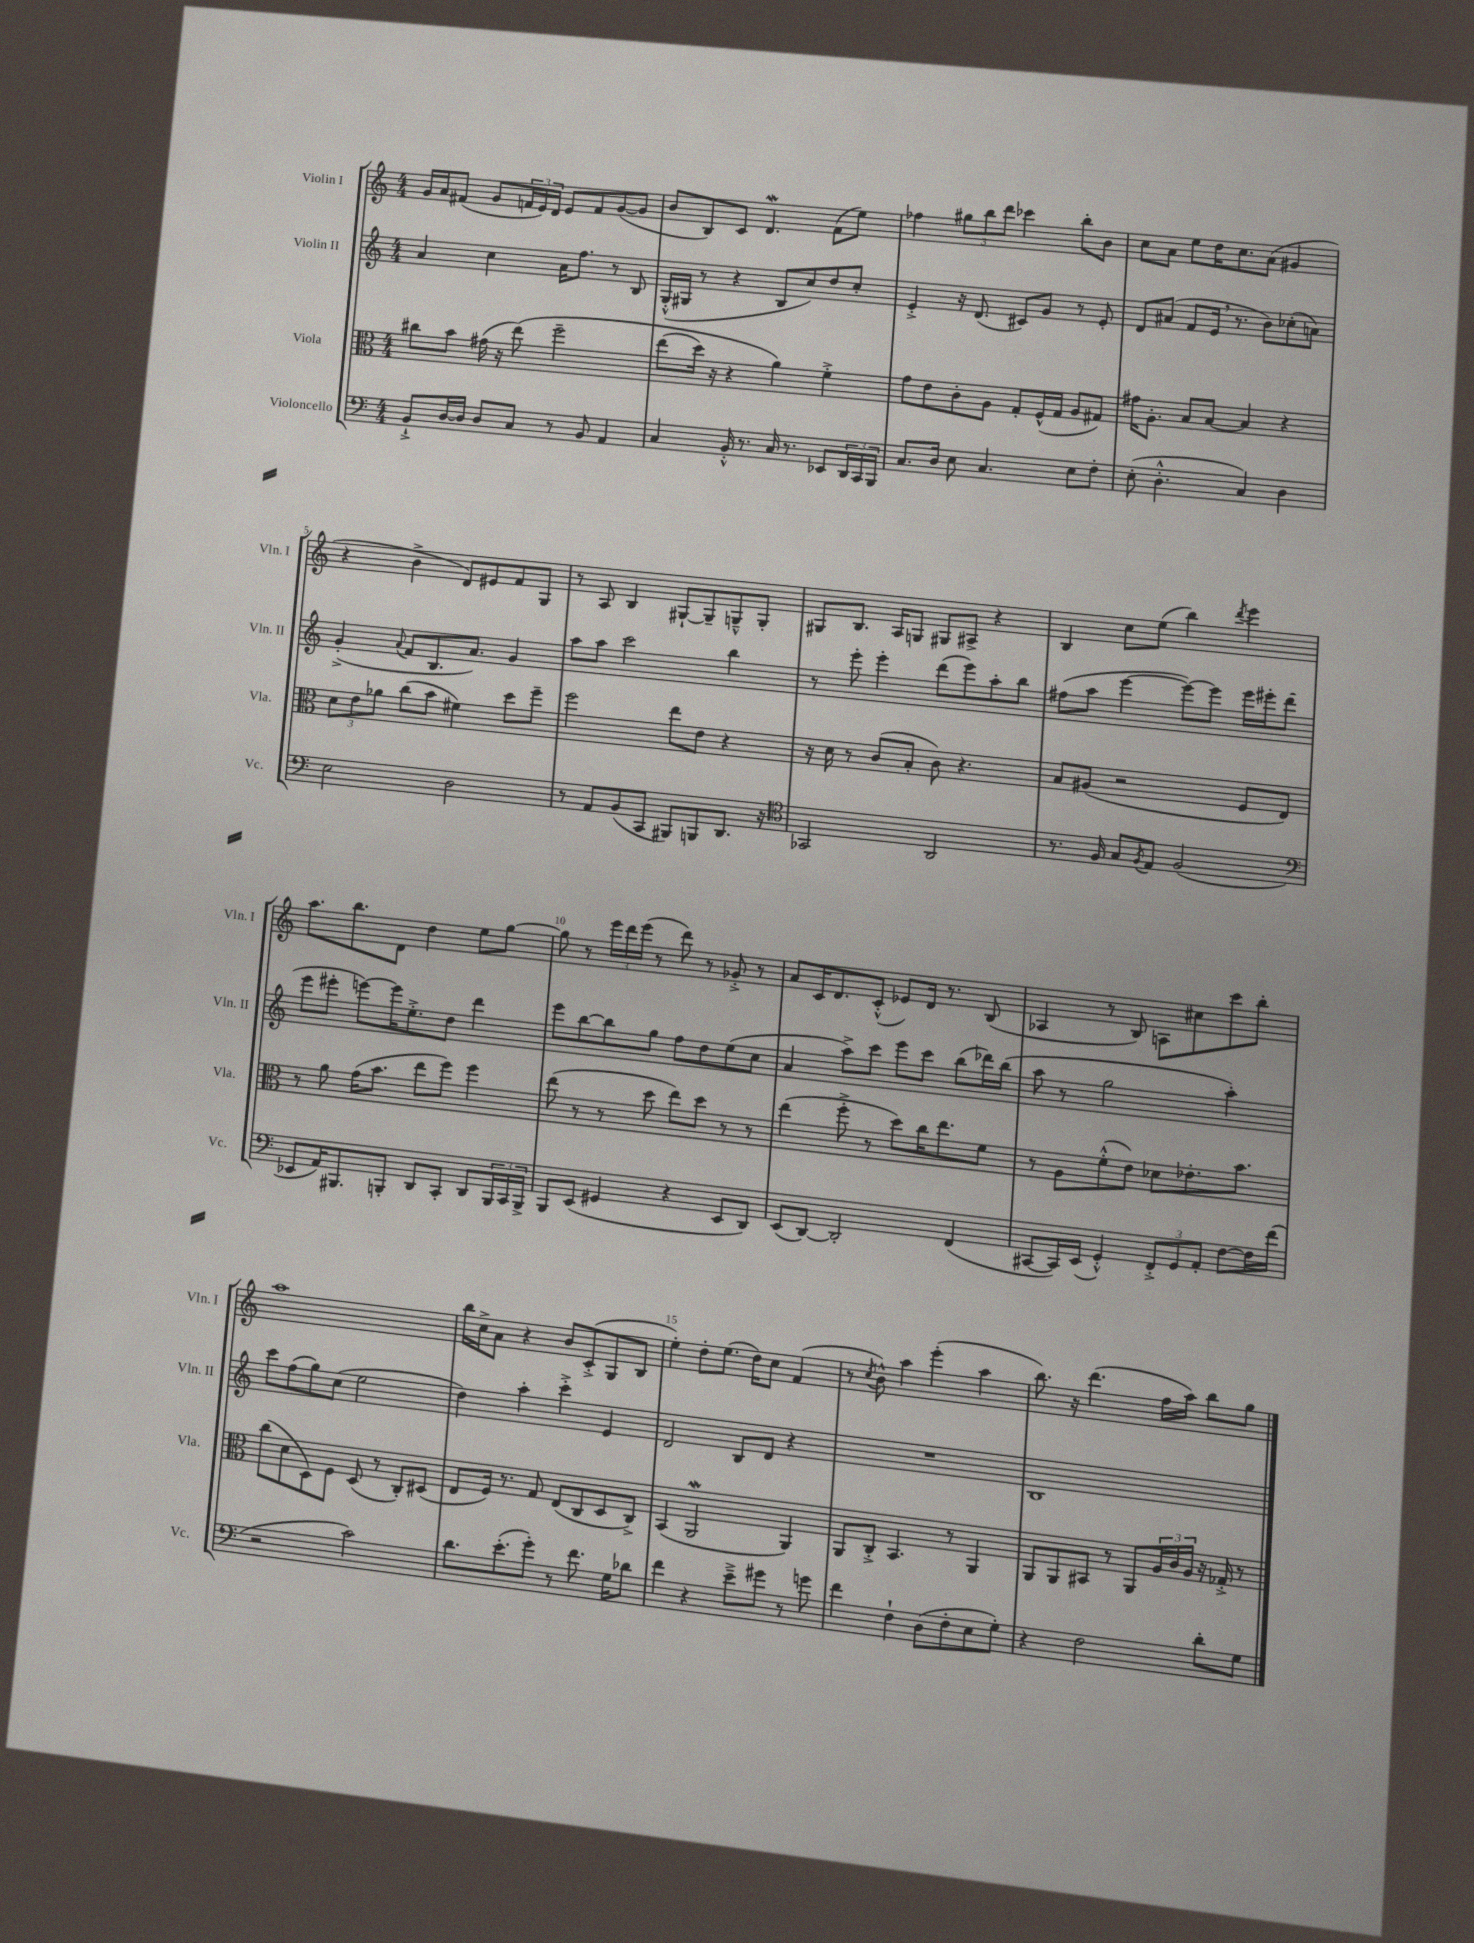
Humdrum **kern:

**kern	**kern	**kern	**kern
*staff4	*staff3	*staff2	*staff1
*clefF4	*clefC3	*clefG2	*clefG2
*k[]	*k[]	*k[]	*k[]
*M4/4	*M4/4	*M4/4	*M4/4
8BB`^/L	8cc#\L	4a/	16g/LL
.	.	.	16a/J
[16D/L	8b\J	.	(8f#/J
16D/]JJ	.	.	.
8D/L	(16g#\	4cc\	8g/L
.	16r	.	.
8C/J	&(8ee\)	.	24f/L
.	.	.	24e/)
.	.	.	24d/JJ
8r	2ff~\	16a\LK	8e/L
.	.	8.ff\J	.
8BB/	.	.	8f/
4AA/	.	8r	([8g/
.	.	8B/	8g/]J
=	=	=	=
4C/	(8ee\L	(16G'^^/LL	8b/L
.	.	16G#/JJ	.
.	16dd\Jk)	8r	8B/)
.	16r	.	.
16BB'^^/	4r	4r	8c/J
8.r	.	.	.
.	.	.	4.d/
16C/	4a\&)	8B/L	.
8.r	.	.	.
.	.	8cc/)	.
8EE-/L	4f'^\	8dd/	(8f\L
24DD/L	.	8cc'/J	8ee\J)
24CC/	.	.	.
24BBB/JJ	.	.	.
=	=	=	=
8.C/L	8g\L	4e'^/	4ff-\
.	8e\	.	.
16D/Jk	.	.	.
8E\	8c'\	16r	12gg#\L
.	.	(8.d/	.
.	.	.	12bb\
4.C/	8A\J	.	.
.	.	.	12ddd\J
.	8G'/L	8c#/L)	4ccc-\
.	(16F^^/L	8g/J	.
.	16G/JJ	.	.
8E\L	8A/L	8r	8bb'\L
8F'\J	8G#/J)	8e'/	8b\J
=	=	=	=
(8E'\	16g#\LK	8d/L	8cc\L
.	8.A'\J	.	.
4.D'^^\	.	(8a#/J	8a\J
.	8B/L	8f/L	8ee\L
.	[8B/J	16e/Jk	16dd\K
.	.	8.r	8.cc\
4C/)	4B/]	.	.
.	.	8b\L)	(8a\J
4D\	4r	(8cc-'\	4g#/
.	.	8a\J)	.
=	=	=	=
2E\	12d\L	(4g'^/	4r
.	12e\	.	.
.	12a-\J	.	.
.	.	8qqa/	.
.	(8cc\L	8f/L	4b^\
.	8b\J	8.B/	.
2D\	4f#\)	.	8d/L)
.	.	8.a/J)	.
.	.	.	8e#/
.	8dd\L	4g/	8f/
.	8ff~\J	.	8G/J
=	=	=	=
8r	2ff\	8aa\L	8r
8AA/L	.	8aa\J	8A/
(8BB/	.	2ccc\	4B/
8CC/J	.	.	.
8BBB#/L)	8ee\L	.	[8G#`/L
8BBB/	8e\J	.	8G#~/]
8.DD/J	4r	4bb\	8G~^^/
.	.	.	8G'/J
16r	.	.	.
=	=	=	=
*clefC4	*	*	*
2GG-/	16r	8r	8G#/L
.	16d\	.	.
.	8r	8eee'\	8.B/J
.	(8c/L	4eee'\	.
.	.	.	16A/LK
.	8B'/J	.	8G/J
2AA/	8c\)	(8ddd\L	8G#/L
.	4.r	8eee\)	8A#^/J
.	.	8aa'\	4r
.	.	8bb\J	.
=	=	=	=
8.r	8B/L	(8ff#\L	4B/
.	(8A#/J	8aa\J	.
16F/	.	.	.
8G/L	2r	[4eee\	8cc\L
8qF/	.	.	.
8E/J	.	.	(8ee\J
(2F/	.	8eee\_L)	4bb\)
.	.	8eee\]J	.
.	.	.	8qddd/
.	8F/L	16eee\LL	4eee\
.	.	16eee#'\J	.
.	8E/J)	(8ddd\J	.
=	=	=	=
*clefF4	*	*	*
8EE-/L	8r	8eee\L	8.aa\L
16AA/K)	8a\	8eee#'\J	.
8.BBB#/	.	.	8.bb\
.	(16g\LK	[8eee\L)	.
.	8.b\J	.	.
8BBB'/J	.	16eee\]K	8d\J
.	.	8.ee'^\	.
8DD/L	8ee\L	.	4dd\
8CC'/J	8ff\J)	8dd\J	.
8DD/L	4ff\	4ddd\	8ee\L
24BBB/L	.	.	[8gg\J
24CC/	.	.	.
24BBB^/JJ	.	.	.
=	=	=	=
8BBB/L	(8ee\	8eee\L	8gg\]
(8EE/J	8r	[8bb\	8r
4GG#/	8r	8bb\]	24eee\LL
.	.	.	24ddd\
.	.	.	(24eee\JJ
.	8dd\	8gg\J	8r
4r	8ee\L)	8ff\L	8ddd\)
.	8dd\J	8dd\	8r
8EE/L	8r	(8ee\	8g-'^/
8DD/J)	8r	8cc\J	8r
=	=	=	=
(8EE/L	(4ee\	4a/	8a/L
[8DD/J)	.	.	16c/K
.	.	.	8.d/
2DD'/]	8ff'^\	8aa^\L)	.
.	8r	8ccc\J	(8c'^^/J
.	8dd\L)	8eee\L	8e-/L)
.	16cc\K	8ccc\J	16d/Jk
.	8.ee\	.	8.r
(4FF/	.	(8bb\L	.
.	8f\J	16ddd-\L)	(8B/
.	.	(16bb\JJ	.
=	=	=	=
[8CC#/L	8r	8aa\	4A-/
16CC#/]L)	8A\L	8r	.
(16EE/JJ	.	.	.
4GG'^^/)	(8f'^^\	2gg\	8r
.	8e\J)	.	8B/)
12FF'^/L	8d-\L	.	8A\L
12GG/	.	.	.
.	8.e-'\	.	8cc#\
12AA'/J	.	.	.
[8F\L	.	4aa'\)	8ccc\
.	8.b\J	.	.
16F\]L	.	.	8bb'\J
(16f\JJ	.	.	.
=	=	=	=
2r	(8cc\L	8ccc\L	1aa
.	8d\	(8ff\	.
.	8D\)	8gg\)	.
.	8F\J	(8cc\J	.
2c\)	(8D/	2ee\	.
.	8r	.	.
.	8C'/L)	.	.
.	(8D#/J	.	.
=	=	=	=
8.d\L	8E/L	4dd\)	16bb\LL
.	.	.	16cc^\J
.	16F/Jk)	.	8a\J
(8.e'\	8.r	.	.
.	.	4aa'\	4r
8g'\J)	8G/	.	.
8r	(8E/L	4ccc'^\	8b/L
8.f\	8C/	.	(8c'^/
.	8D/	4e/	8G/
16G\LK	.	.	.
8d-\J	8C^/J)	.	8B/J
=	=	=	=
4f\	(4BB/	2d/	4ee'\)
4r	2AA/	.	8dd'\L
.	.	.	(8.ee\J
8e~^\L	.	8B/L	.
.	.	.	16dd\LK)
8g#\J	.	8d/J	8cc\J
8r	4AA/)	4r	(4f/
8g\	.	.	.
=	=	=	=
4f\	8AA/L	1r	8r
.	.	.	8qcc/
.	8C'^/J	.	8b^^\)
4F`\	4.BB/	.	4aa\
(8D\L	.	.	(4eee'\
8F'\	8r	.	.
8E\	4AA/	.	4aa\
8G'\J)	.	.	.
=	=	=	=
4r	8AA/L	1B	8.bb\)
.	8AA/	.	.
.	.	.	16r
2F\	8BB#/J	.	(4.ddd\
.	8r	.	.
.	8AA/L	.	.
.	24A/L	.	16ff\LL
.	24c/	.	.
.	.	.	16aa\JJ)
.	24A/JJ	.	.
8d'\L	16r	.	8bb\L
.	16G-'^/	.	.
8G\J	8r	.	8gg\J
==	==	==	==
*-	*-	*-	*-
